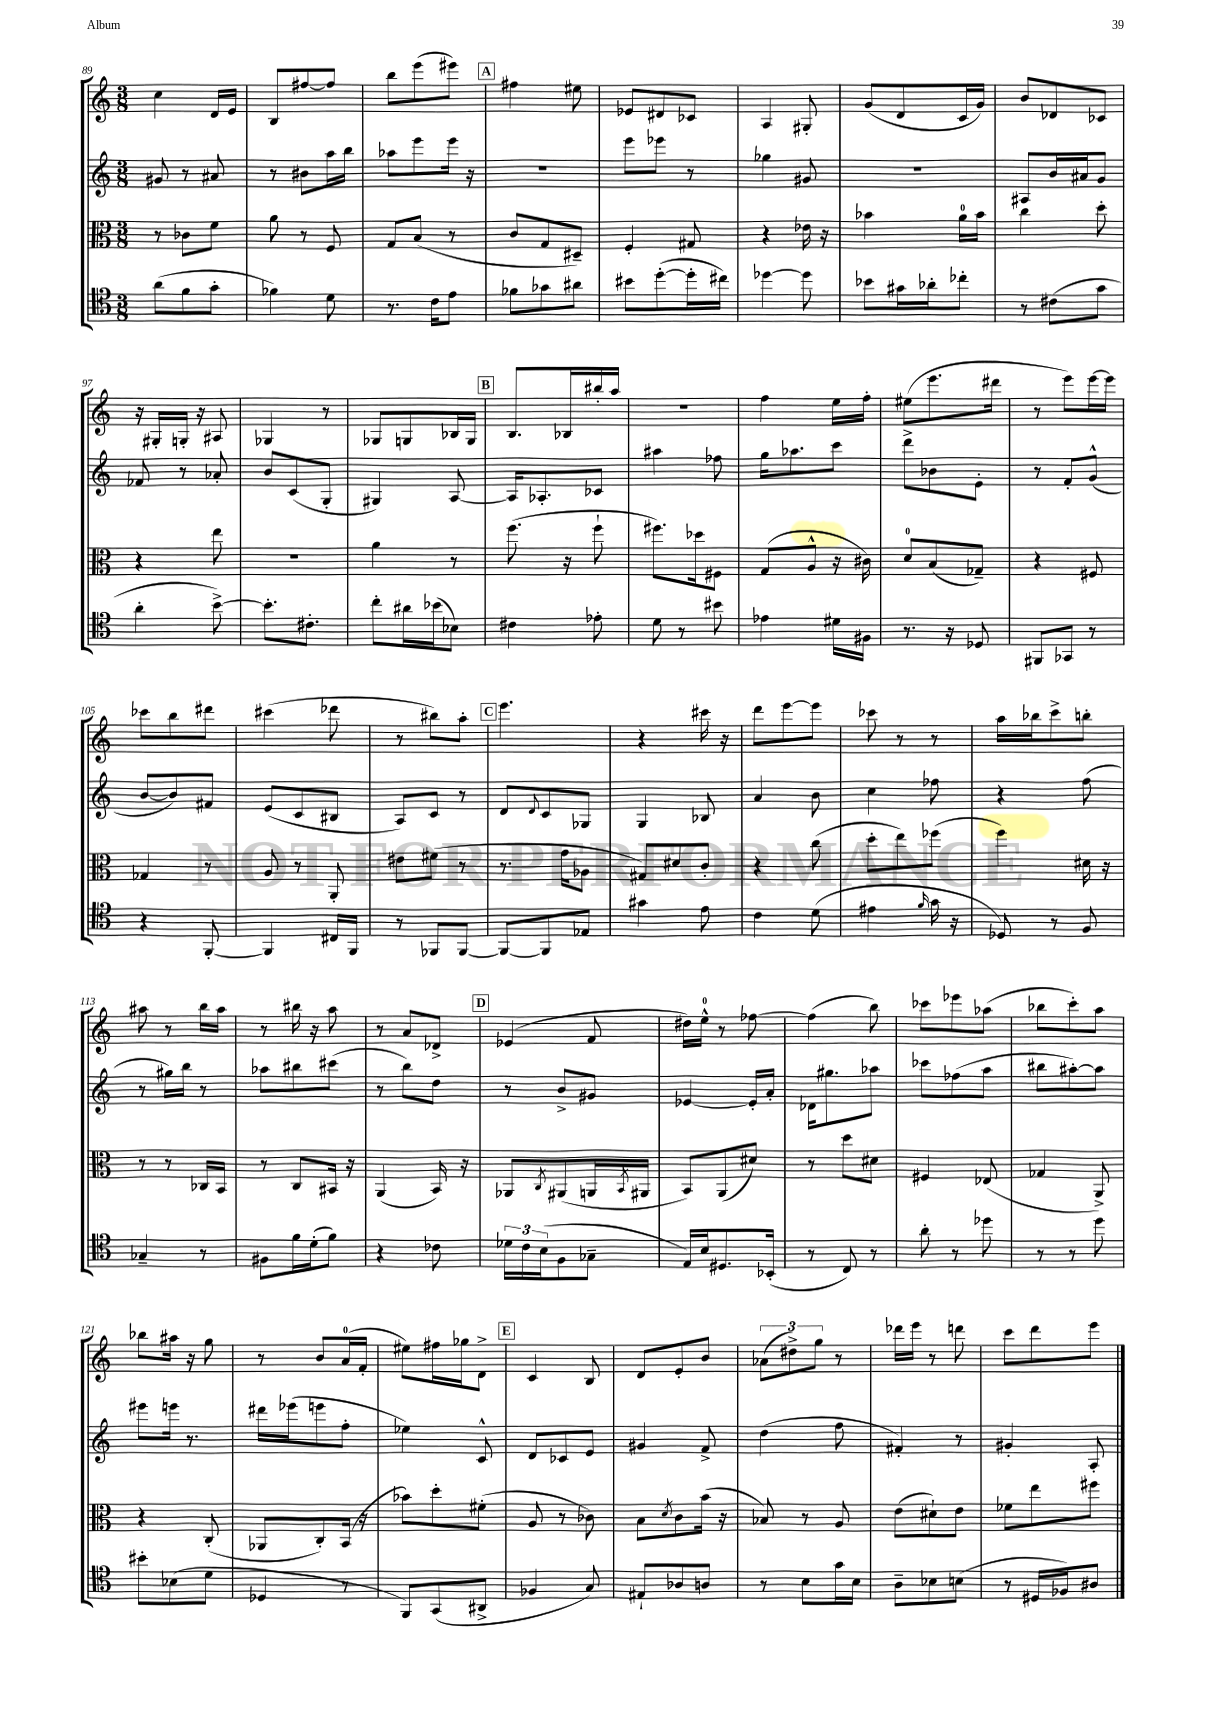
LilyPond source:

<<
\new StaffGroup <<
\new Staff = "s0" {
    \clef treble \key c \major \numericTimeSignature \time 3/8
    c''4 d'16 e'16 |
    b8 fis''8~ fis''8 |
    b''8 e'''8( eis'''8) |
    \mark \markup { \box "A" } fis''4 eis''8 |
    ees'8 dis'8 ces'8 |
    a4 gis8-. |
    g'8( d'8 c'16 g'16) |
    b'8 des'8 ces'8 |
    r16 gis16-. g16-. r16 ais8 |
    ges4 r8 |
    ges8 g8 bes16 g16 |
    \mark \markup { \box "B" } b8. bes16 bis''16-. a''16 |
    R4. |
    f''4 e''16 f''16-. |
    eis''8( e'''8. dis'''16 |
    r8 e'''8) e'''16~ e'''16 |
    ces'''8 b''8 dis'''8 |
    cis'''4( des'''8 |
    r8 bis''8) a''8-. |
    \mark \markup { \box "C" } e'''4. |
    r4 cis'''16 r16 |
    d'''8 e'''8~ e'''8 |
    ces'''8 r8 r8 |
    a''16 bes''16 c'''8-> b''8-. |
    ais''8 r8 b''16 ais''16 |
    r8 bis''16 r16 a''8 |
    r8 a'8 des'8-> |
    \mark \markup { \box "D" } ees'4( f'8 |
    dis''16) e''16-0-^ r8 fes''8~ |
    fes''4( b''8) |
    ces'''8 ees'''8 aes''8( |
    bes''8 c'''8-.) a''8 |
    bes''8 ais''16 r16 g''8 |
    r8 b'8 a'16-0( f'16-. |
    eis''8) fis''16 ges''16 d'8-> |
    \mark \markup { \box "E" } c'4 b8 |
    d'8 e'8-. b'8 |
    \tuplet 3/2 { aes'8( dis''8->) g''8 } r8 |
    des'''16 e'''16 r8 d'''8 |
    c'''8 d'''8 e'''8 \bar "|." |
}
\new Staff = "s1" {
    \clef treble \key c \major \numericTimeSignature \time 3/8
    gis'8 r8 ais'8 |
    r8 bis'8 a''16 b''16 |
    aes''8 e'''8 e'''16 r16 |
    \mark \markup { \box "A" } r4. |
    e'''8 ees'''8 r8 |
    ges''4 gis'8 |
    R4. |
    ais8 b'16 ais'16 g'8 |
    fes'8 r8 aes'8-. |
    b'8 c'8( g8-. |
    gis4) a8~ |
    \mark \markup { \box "B" } a16 aes8.-. ces'8 |
    ais''4 fes''8 |
    g''16 aes''8. c'''8 |
    d'''8-> bes'8 e'8-. |
    r8 f'8-. g'8-^( |
    b'8~ b'8) fis'8 |
    e'8( c'8 bis8 |
    a8) c'8 r8 |
    \mark \markup { \box "C" } d'8 \appoggiatura { d'8 } c'8 ges8 |
    g4 bes8 |
    a'4 b'8 |
    c''4 fes''8 |
    r4 f''8( |
    r8 gis''16) b''16 r8 |
    aes''8 bis''8 cis'''8( |
    r8 b''8) d''8 |
    \mark \markup { \box "D" } r8 b'8-> gis'8 |
    ees'4~ ees'16-. a'16-. |
    des'16 gis''8. aes''8 |
    ces'''8 fes''8( a''8 |
    bis''8 ais''8~-.) ais''8 |
    eis'''8 e'''16 r8. |
    dis'''16 ees'''16( e'''8 f''8-. |
    ees''4) c'8-^ |
    \mark \markup { \box "E" } d'8 ces'8 e'8 |
    gis'4 f'8-> |
    d''4( f''8 |
    fis'4-.) r8 |
    gis'4-. a8-. \bar "|." |
}
\new Staff = "s2" {
    \clef alto \key c \major \numericTimeSignature \time 3/8
    r8 ces'8 f'8 |
    a'8 r8 f8 |
    g8 b8( r8 |
    \mark \markup { \box "A" } c'8 g8 dis8--) |
    f4-. gis8 |
    r4 ees'16 r16 |
    bes'4 a'16-0 bes'16 |
    c''4 d''8-. |
    r4 e''8 |
    r4. |
    a'4 r8 |
    \mark \markup { \box "B" } f''8.( r16 f''8-! |
    fis''8.) des''16 fis8 |
    g8( a8-^ r16 cis'16) |
    d'8-0 b8( ges8--) |
    r4 fis8 |
    ges4 r8 |
    a8 r8 a,8-. |
    eis'8 fis'8( r8 |
    \mark \markup { \box "C" } r8. g'16 aes8 |
    gis8) dis'8 c'8-. |
    r4 c''8( |
    d''8-. e''8) fes''8( |
    f''4) dis'16 r16 |
    r8 r8 ces16 b,16 |
    r8 c8 bis,16 r16 |
    a,4( b,16) r16 |
    \mark \markup { \box "D" } aes,8 \acciaccatura { c8 } ais,8( a,16 \acciaccatura { b,8 } ais,16 |
    b,8) a,8( dis'8) |
    r8 d''8 dis'8 |
    fis4 ees8( |
    ges4 a,8->) |
    r4 c8-.( |
    aes,8 c8-.) b,16( r16 |
    bes'8) d''8-. fis'8-.( |
    \mark \markup { \box "E" } a8 r8 ces'8) |
    b8 \acciaccatura { d'8 } c'8 b'16( r16 |
    bes8) r8 a8 |
    e'8( dis'8-!) e'8 |
    fes'8 e''8 fis''8 \bar "|." |
}
\new Staff = "s3" {
    \clef tenor \key c \major \numericTimeSignature \time 3/8
    a'8( f'8 g'8-. |
    fes'4) d'8 |
    r8. c'16 e'8 |
    \mark \markup { \box "A" } fes'8 ges'8 ais'8 |
    bis'8 d''8~-.( d''16-. cis''16) |
    des''4~ des''8 |
    bes'8 gis'16 aes'16-. ces''8-. |
    r8 cis'8( g'8 |
    a'4-. b'8~->) |
    b'8.-. cis'8.-. |
    c''8-. ais'16 bes'16( bes8) |
    \mark \markup { \box "B" } cis'4 ees'8-. |
    d'8 r8 bis'8 |
    ees'4 dis'16 fis16 |
    r8. r16 des8 |
    fis,8 ges,8 r8 |
    r4 f,8~-. |
    f,4 cis16 f,16 |
    r8 fes,8 fes,8~ |
    \mark \markup { \box "C" } fes,8~ fes,8 ees8 |
    gis'4 e'8 |
    c'4 d'8( |
    eis'4 \grace { f'16 } g'16 r16 |
    des8) r8 f8 |
    ges4-- r8 |
    fis8 f'16 d'16-.( f'8) |
    r4 ces'8 |
    \mark \markup { \box "D" } \tuplet 3/2 { des'16 c'16 b16( } f8 ges8-- |
    e16) b16 dis8. bes,16-.( |
    r8 c8) r8 |
    a'8-. r8 des''8 |
    r8 r8 d''8 |
    bis'8-. bes8( d'8 |
    des4 r8 |
    f,8) g,8( ais,8-> |
    \mark \markup { \box "E" } fes4 g8) |
    eis8-! aes8 a8 |
    r8 b8 g'16 b16 |
    a8-- bes8 b8( |
    r8 dis16 fes16) ais8 \bar "|." |
}
>>
>>
\layout { \context { \Score currentBarNumber = #89 } }
